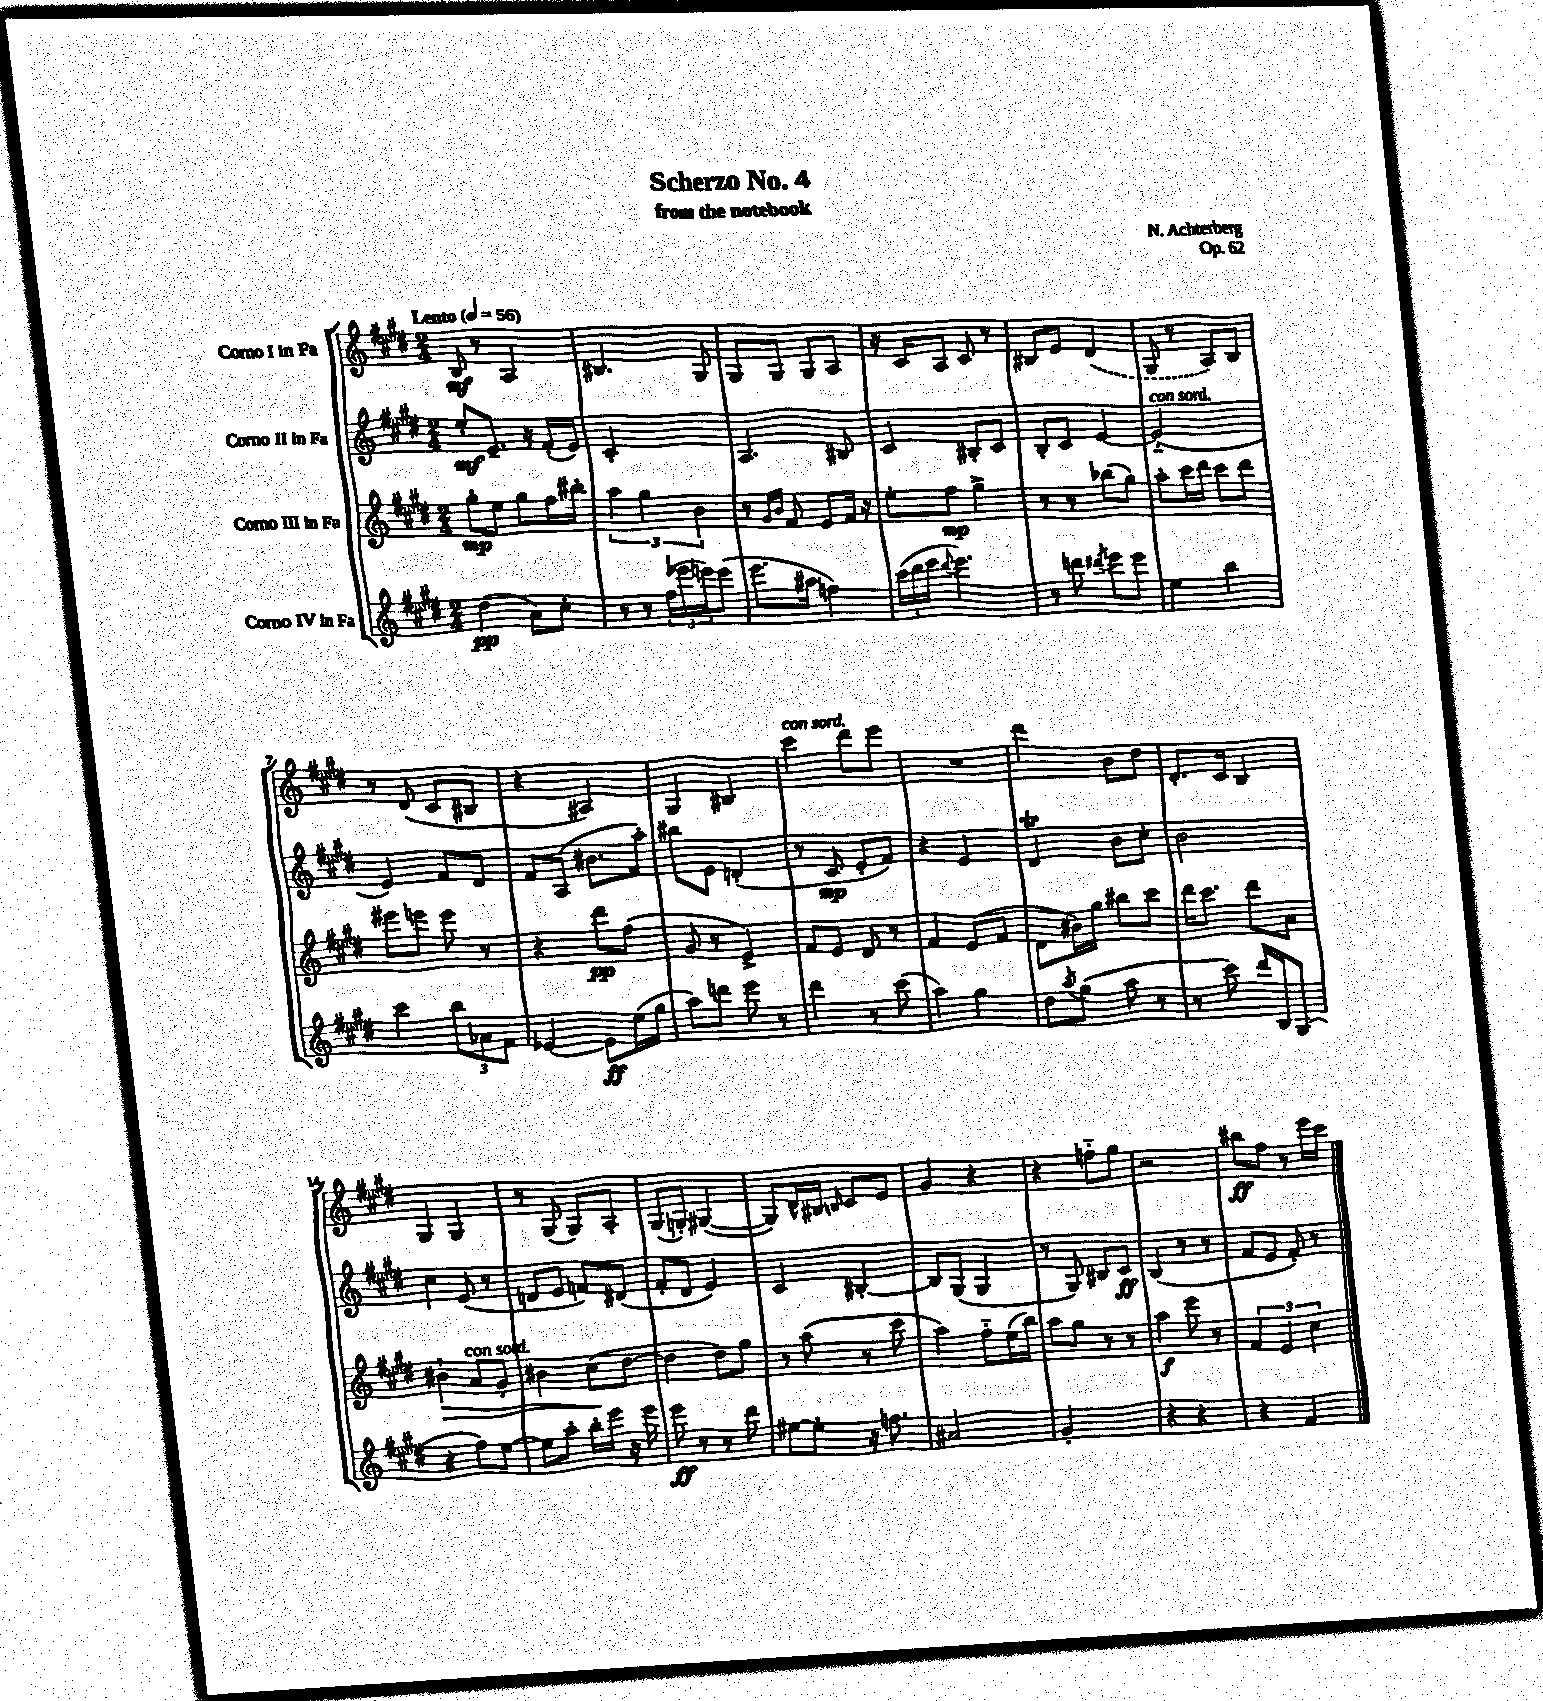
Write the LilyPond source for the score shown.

\header { title = "Scherzo No. 4" composer = "N. Achterberg" subtitle = "from the notebook" opus = "Op. 62" }
<<
\new StaffGroup <<
\new Staff = "s0" \with { instrumentName = "Corno I in Fa" } {
    \clef treble \key e \major \numericTimeSignature \time 2/4 \tempo "Lento" 4 = 56
    b8\mf r8 a4 |
    bis4. gis8 |
    gis8 gis8 gis8 a8 |
    r16 cis'16 a8 cis'8 r8 |
    bis8 e'8 \once \slurDashed dis'4( |
    gis8 r8 a8) b8 |
    r8 dis'8( cis'8 bis8 |
    r4 ais4) |
    gis4 bis4 |
    cis'''4^\markup { \italic "con sord." } dis'''8 e'''8 |
    R2 |
    dis'''4 b'8 dis''8 |
    dis'8.-. cis'16 b4 |
    gis4 gis4 |
    r8 gis8( gis8) a8-. |
    gis8( g8-.) gis4~( |
    gis8) dis'16-^ bis16 \grace { b16 } cis'8 e'8 |
    gis'4 r4 |
    r4 f''8-_ gis''8 |
    r2 |
    bis''8\ff fis''8 r8 e'''16 cis'''16 \bar "|." |
}
\new Staff = "s1" \with { instrumentName = "Corno II in Fa" } {
    \clef treble \key e \major \numericTimeSignature \time 2/4
    e''8-.\mf e'8.-- r16 fis'16-.( e'16) |
    cis'2-. |
    a4. bis8 |
    cis'4 bis8-. cis'8 |
    b8-. cis'8 e'4~ |
    e'2-_^\markup { \italic "con sord." }( |
    e'4) fis'8 dis'8 |
    fis'8 a8( bis'8. a''16-.) |
    bis''8 e'8 d'4-.( |
    r8 cis'8\mp e'8-. fis'8) |
    r4 e'4 |
    dis'4\trill b'8 cis''8-. |
    b'2 |
    cis''4 e'8( r8 |
    d'8 e'8 f'8) dis'8( |
    fis'8-. dis'8 e'4) |
    cis'4 bis4~-. |
    bis8 gis8( gis4 |
    r8 gis8) bis8 cis'8\ff |
    b4( r8 r8 |
    fis'8 e'8 fis'8-.) r8 \bar "|." |
}
\new Staff = "s2" \with { instrumentName = "Corno III in Fa" } {
    \clef treble \key e \major \numericTimeSignature \time 2/4
    gis''8-.\mp e''8 gis''8 fis''16 bis''16-. |
    \tuplet 3/2 { a''4 gis''4 b'4 } |
    r8 \grace { gis'16 b'16 } fis'8 e'8 fis'16 r16 |
    e''8-. fis''8\mp gis''4-> |
    r8 r8 bes''8( gis''8) |
    a''8-. cis'''16 dis'''16 cis'''8 dis'''8 |
    eis'''8 e'''8 e'''8 r8 |
    r4 dis'''8\pp fis''8( |
    gis'8 r8 e'4->) |
    fis'8 e'8 dis'8 r8 |
    fis'4 e'8( fis'8 |
    dis'8 bis'16) gis''16 bis''8 cis'''8 |
    dis'''16 cis'''8. dis'''8 a'8 |
    bis'4-!\> a'8^\markup { \italic "con sord." } gis'8-. |
    bis'4 cis''8\!( dis''8~ |
    dis''4 dis''8) gis''8 |
    r8 a''8( r8 cis'''8 |
    a''4) fis''8-_ e''16( b''16) |
    a''8 gis''8 r8 r8 |
    a''4\f e'''8 r8 |
    \tuplet 3/2 { fis'4 e'4 cis''4 } \bar "|." |
}
\new Staff = "s3" \with { instrumentName = "Corno IV in Fa" } {
    \clef treble \key e \major \numericTimeSignature \time 2/4
    dis''4\pp( a'8) cis''8-. |
    r8 r8 \tuplet 3/2 { fis''16( ees'''16 e'''16) } e'''8( |
    e'''8. ais''16 f''4) |
    \tuplet 3/2 { cis'''16( dis'''16 e'''16 } \appoggiatura { dis'''8 } e'''4.) |
    r8 d'''8 \acciaccatura { dis'''8 } e'''8 e'''8 |
    e''4 b''4 |
    cis'''4 \tuplet 3/2 { b''8 aes'8 fis'8 } |
    ees'4~ ees'8\ff e''16( gis''16 |
    a''8) d'''8 e'''8 r8 |
    dis'''4 r8 cis'''8( |
    a''4) gis''4 |
    dis''8 \acciaccatura { a''8 } gis''8( a''8 r8 |
    r8 cis'''8) dis'''16 b16 gis8( |
    r4 fis''8) e''8~ |
    e''8 a''8-. b''16-. e'''16 r16 e'''16 |
    e'''8\ff r8 r8 dis'''8 |
    eis''8~ eis''8-. r16 f''8. |
    ais'2 |
    gis'2-. |
    r4 r4 |
    r4 fis'4 \bar "|." |
}
>>
>>
